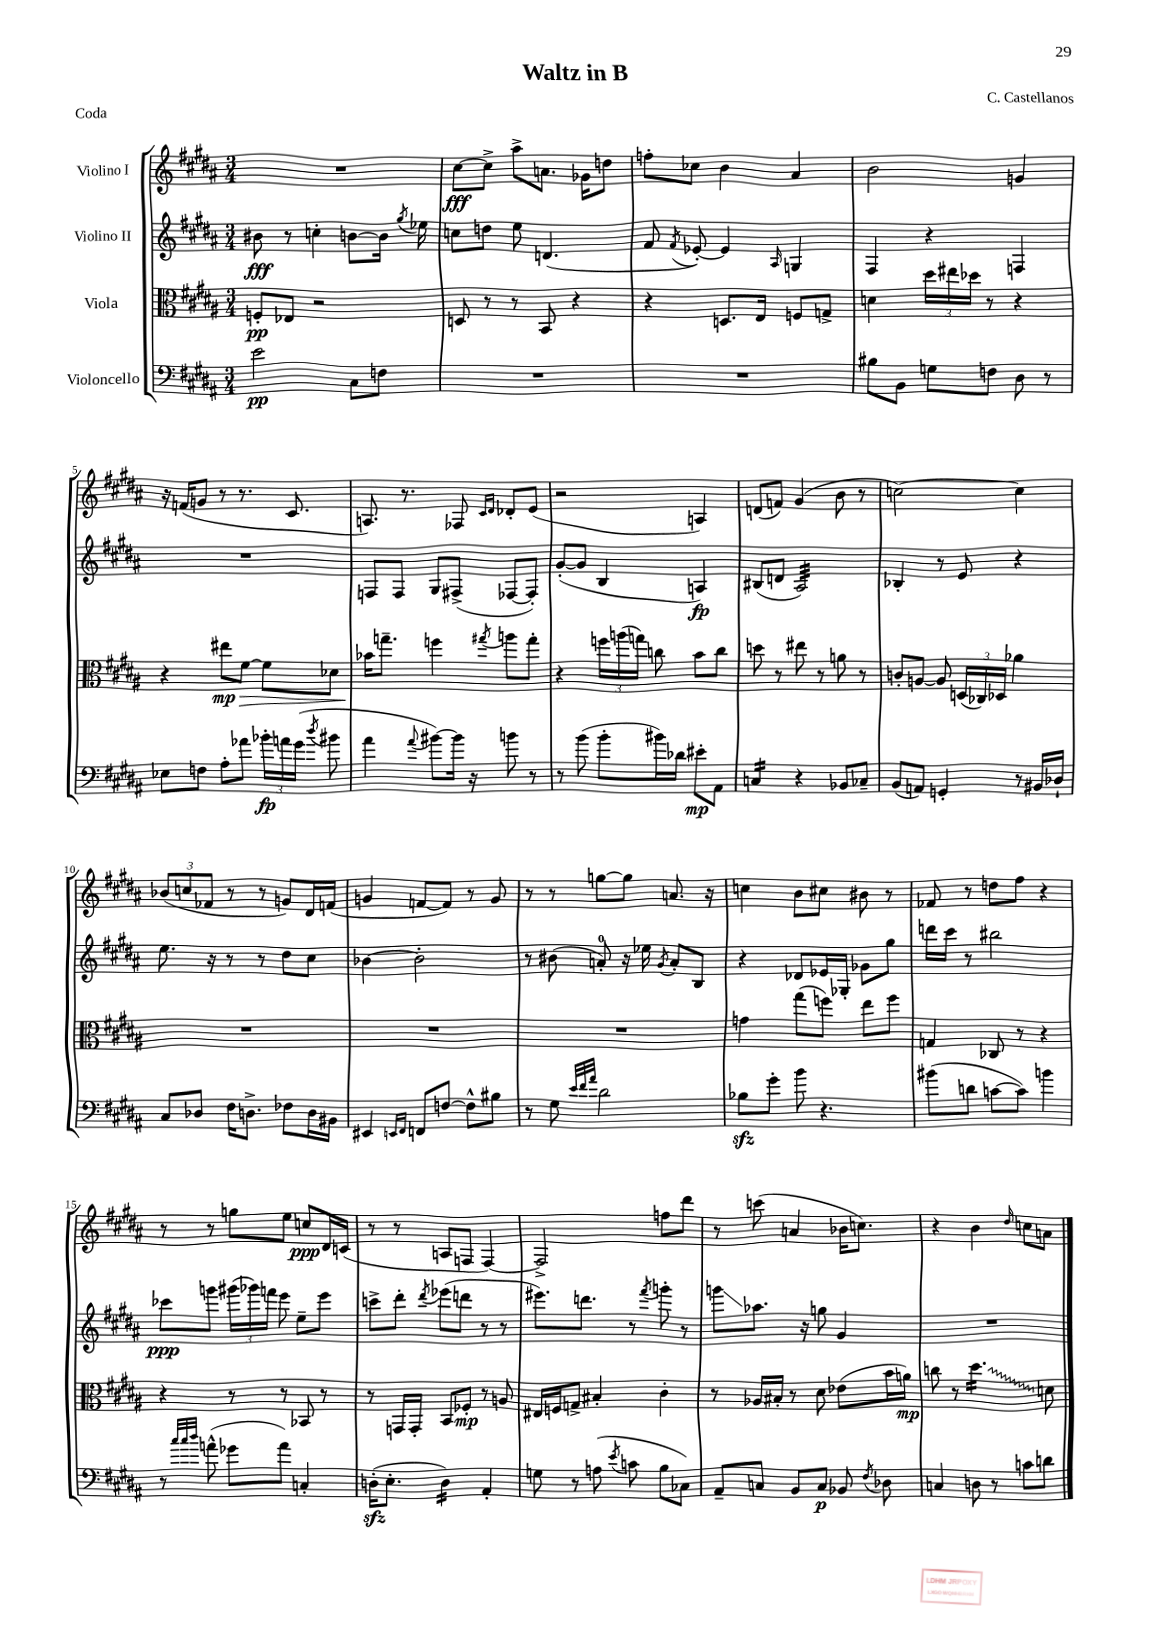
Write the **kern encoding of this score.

**kern	**kern	**kern	**kern
*staff4	*staff3	*staff2	*staff1
*clefF4	*clefC3	*clefG2	*clefG2
*k[f#c#g#d#a#]	*k[f#c#g#d#a#]	*k[f#c#g#d#a#]	*k[f#c#g#d#a#]
*M3/4	*M3/4	*M3/4	*M3/4
2e	8F'	8b#	2.r
.	8E-	8r	.
.	2r	4cc'	.
8C#	.	[8b	.
8F	.	16b]	.
.	.	8qgg#	.
.	.	16ee-	.
=	=	=	=
2.r	8D	8cc	[8cc#
.	8r	8dd	8cc#^]
.	8r	8ee	8aa#^
.	8BB	(4.d	8.a
.	4r	.	.
.	.	.	16g-
.	.	.	8dd
=	=	=	=
2.r	4r	8f#	8ff'
.	.	8qf#	.
.	.	[8e-')	8cc-
.	8.D	4e-]	4b
.	16E	.	.
.	.	16qqA#	.
.	8F	4G	4a#
.	8G^	.	.
=	=	=	=
8B#	4d	4F#	2b
8BB	.	.	.
8G	24dd#	4r	.
.	24ee#	.	.
.	24dd-	.	.
8F	8r	.	.
8D#	4r	4F	4g
8r	.	.	.
=	=	=	=
8E-	4r	2.r	16r
.	.	.	(16f
8F	.	.	8g
8A#'	8ee#	.	8r
8a-	[8f#	.	8.r
24b-'	8f#]	.	.
24a	.	.	.
.	.	.	8.c#
(24g#	.	.	.
8qdd#	.	.	.
8b#	8d-	.	.
=	=	=	=
4a#	16b-	8F	8.A)
.	8.gg~	.	.
.	.	8F	.
.	.	.	8.r
8qqa#	.	.	.
[8b#)	4ff	8G#	.
16b#]	.	(8F#^	8F-
16r	.	.	.
.	.	.	16qqc#
.	8qgg#	.	16qqd#
8b	8aa	[8F-	8d-'
8r	8gg#'	8F-'])	(8e
=	=	=	=
8r	4r	([8g#'	2r
(8b	.	8g#]	.
8b'	24ff	4B	.
.	(24aa	.	.
.	24gg)	.	.
16b#)	8cc	.	.
16d-	.	.	.
8e#'	8b	4A)	4A)
8AA#	8cc	.	.
=	=	=	=
4C	8dd	(8B#	(8d
.	8r	8d	8f)
4r	8ee#	2A#)	(4g#
.	8r	.	.
8BB-	8a	.	8b
8C-~	8r	.	8r
=	=	=	=
(8BB	8c'	4B-'	[2cc)
8AA)	[8A	.	.
4GG'	8A]	8r	.
.	(24D	8e	.
.	24C-)	.	.
.	24D-	.	.
8r	4a-	4r	4cc]
16BB#	.	.	.
16D-`	.	.	.
=	=	=	=
8C#	2.r	8.ee	(12b-
.	.	.	12cc
8D-	.	.	.
.	.	.	12f-
.	.	16r	.
16F#	.	8r	8r
8.D^	.	.	.
.	.	8r	8r
8F-	.	8dd#	8g)
16D	.	8cc#	16d#
16BB#	.	.	(16f
=	=	=	=
4EE#	2.r	[4b-	4g
16qqEE	.	.	.
16qqFF#	.	.	.
8FF	.	2b-']	[8f
[8F	.	.	8f])
8F^^]	.	.	8r
8B#	.	.	8g
=	=	=	=
8r	2.r	8r	8r
8G#	.	(8b#	8r
32qqe	.	.	.
32qqf#	.	.	.
32qqa#	.	.	.
2d#	.	8a')	[8gg
.	.	16r	8gg]
.	.	16ee-	.
.	.	8qg#	.
.	.	8a'	8.a
.	.	8B	.
.	.	.	16r
=	=	=	=
8B-	4g	4r	4cc
8g#'	.	.	.
8b	(8gg#	8d-	8b
4.r	8ff)	16e-	8cc#
.	.	16G-'	.
.	8ee	8g-	8b#
.	8ff	8gg#	8r
=	=	=	=
(8b#	4G	16ddd	8f-
.	.	16ccc#	.
8d	.	8r	8r
[8c	8C-	2bb#	8dd
8c])	8r	.	8ff#
4b	4r	.	4r
=	=	=	=
8r	4r	8ccc-	8r
32qqcc#	.	.	.
32qqcc#	.	.	.
32qqdd#	.	.	.
(8a^^	.	8ggg	8r
8g-	8r	(24ggg#	8gg
.	.	24ggg-)	.
.	.	24fff	.
8a)	8r	8eee	8ee
4C'	8BB-	8ee~	8cc
.	8r	8eee	16d#
.	.	.	(16c
=	=	=	=
(16D'	8r	8ccc^	8r
8.E'	.	.	.
.	16GG	8ddd#'	8r
.	16GG'	.	.
.	.	8qddd#	.
4D)	8BB	(8eee-	8A
.	8F-'	8ddd	8F
4AA#'	8r	8r	[4F)
.	8A	8r	.
=	=	=	=
8G	16E#	8.eee#)	2F^]
.	16F	.	.
8r	8G^	.	.
.	.	8.ddd	.
(8A	4B#'	.	.
8qe	.	.	.
8c	.	8r	.
.	.	8qfff#	.
8B	4c#'	8ggg'	8ff
8C-)	.	8r	8ddd#
=	=	=	=
8AA#~	8r	8ggg	8r
8C	16A-	8.aa-	(8ccc
.	16B#'	.	.
8BB	8r	.	4a
.	.	16r	.
8C	8d#	8gg	.
8BB-	(8e-	4g#	16b-
.	.	.	8.cc)
8qF#	.	.	.
8D-	16b	.	.
.	16a)	.	.
=	=	=	=
4C	8cc	2.r	4r
.	8r	.	.
8D	4.dd#	.	4b
8r	.	.	.
.	.	.	16qqdd#
8c	.	.	8cc
8d	8d	.	8a
==	==	==	==
*-	*-	*-	*-
